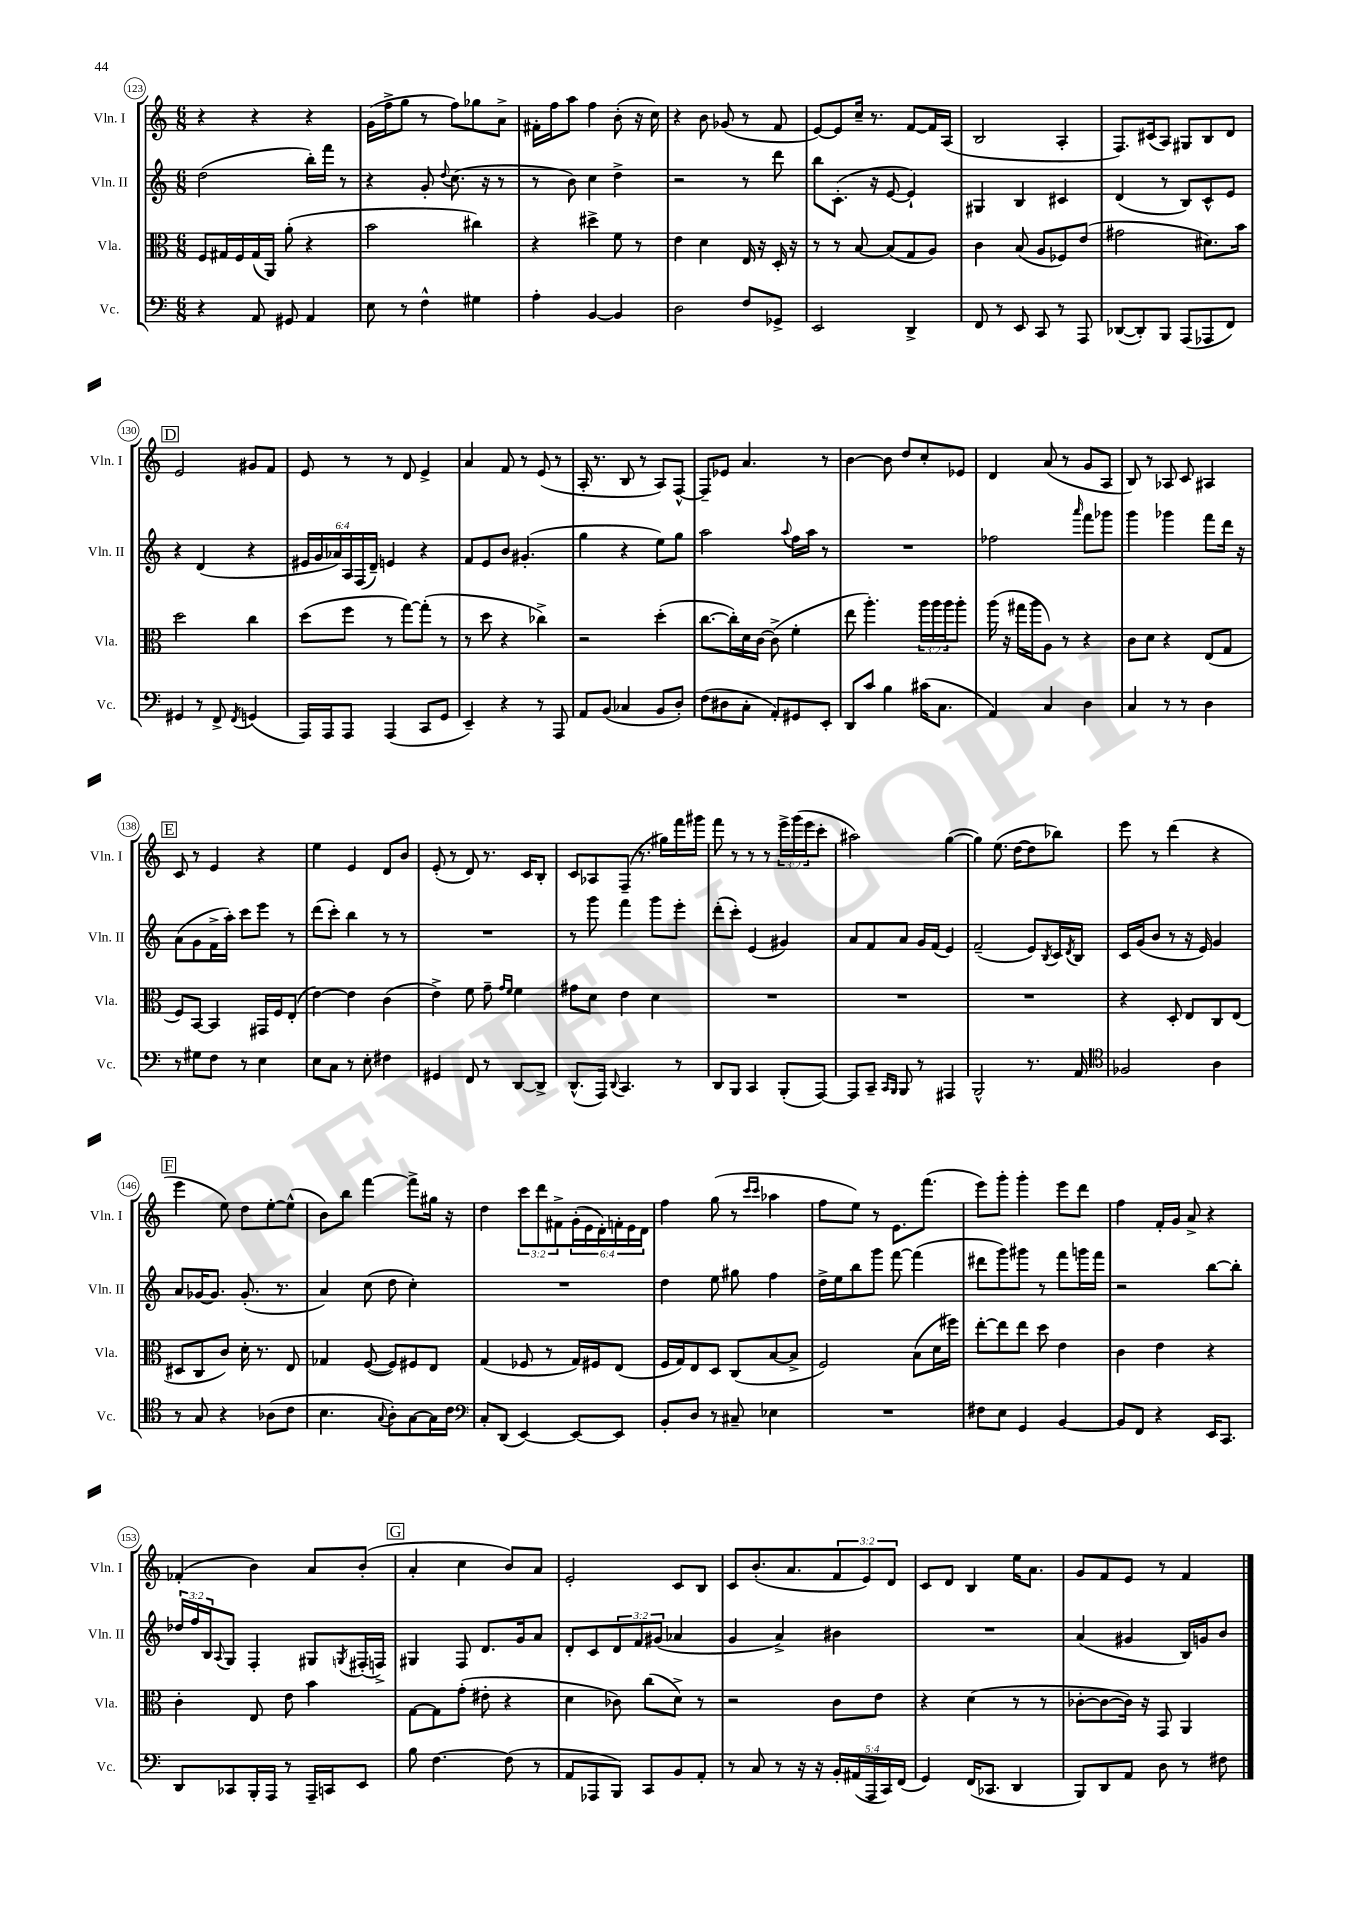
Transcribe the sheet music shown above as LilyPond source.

<<
\new StaffGroup <<
\new Staff = "s0" \with { instrumentName = "Vln. I" shortInstrumentName = "Vln. I" } {
    \clef treble \key c \major \numericTimeSignature \time 6/8 \override Staff.TupletNumber.text = #tuplet-number::calc-fraction-text
    r4 r4 r4 |
    g'16( f''16-> g''8 r8 f''8) ges''8 a'8-> |
    fis'16-. f''16 a''8 f''4 b'8-.( r16 c''16) |
    r4 b'8 ges'8( r8 f'8 |
    e'8~) e'8 c''16-- r8. f'8~ f'16 a16( |
    b2 a4-. |
    f8.) cis'16( a8) gis8 b8 d'8 |
    \mark \markup { \box "D" } e'2 gis'8 f'8 |
    e'8 r8 r8 d'8 e'4-> |
    a'4 f'8 r8 e'8( r8 |
    a16-. r8. b8 r8 a8) f8~-^ |
    f8-- ees'8 a'4. r8 |
    b'4~ b'8 d''8 c''8-. ees'8 |
    d'4 a'8( r8 g'8 a8 |
    b8) r8 aes8 c'8 ais4 |
    \mark \markup { \box "E" } c'8 r8 e'4 r4 |
    e''4 e'4 d'8 b'8 |
    e'8-.( r8 d'8) r8. c'16 b8-. |
    c'8 aes8 f8--( r8. gis''16) f'''16 gis'''16 |
    f'''8 r8 r8 r8 \tuplet 3/2 { e'''16-> g'''16( e'''16 } c'''8-. |
    ais''2) g''4~( |
    g''4) e''8.( d''16~ d''8 bes''8) |
    e'''8 r8 d'''4( r4 |
    \mark \markup { \box "F" } e'''4 e''8) d''8 e''8~-. e''8-^( |
    b'8) b''8 f'''4~ f'''8-> gis''16 r16 |
    d''4 \tuplet 3/2 { c'''8 d'''8 fis'8-> } \tuplet 6/4 { g'16-.( e'16 d'16-.) f'16-. e'16 d'16 } |
    f''4 g''8( r8 \grace { c'''16 c'''16 } aes''4 |
    f''8 e''8) r8 e'8. f'''8.( |
    e'''8) g'''8-. g'''4-. e'''8 d'''8 |
    f''4 f'16-. g'16 a'8-> r4 |
    fes'4-.( b'4) a'8 b'8-.( |
    \mark \markup { \box "G" } a'4-. c''4 b'8) a'8 |
    e'2-. c'8 b8 |
    c'8 b'8.-.( a'8. \tuplet 3/2 { f'8 e'8) d'8 } |
    c'8 d'8 b4 e''16 a'8. |
    g'8 f'8 e'8 r8 f'4 \bar "|." |
}
\new Staff = "s1" \with { instrumentName = "Vln. II" shortInstrumentName = "Vln. II" } {
    \clef treble \key c \major \numericTimeSignature \time 6/8 \override Staff.TupletNumber.text = #tuplet-number::calc-fraction-text
    d''2( b''16-.) f'''16 r8 |
    r4 g'8-. \appoggiatura { d''8 } c''8.( r16 r8 |
    r8 b'8) c''4 d''4-> |
    r2 r8 d'''8 |
    b''8 c'8.-.( r16 e'8~ e'4-!) |
    gis4 b4 cis'4 |
    d'4( r8 b8) c'8-^ e'8 |
    \mark \markup { \box "D" } r4 d'4( r4 |
    \tuplet 6/4 { eis'16 g'16 aes'16) a16 f16( d'16--) } e'4 r4 |
    f'8 e'8 b'8 gis'4.-.( |
    g''4 r4 e''8) g''8 |
    a''2 \appoggiatura { a''8 } f''16 a''16 r8 |
    R2. |
    fes''2 \grace { a'''16 } f'''8 ges'''8 |
    g'''4 ges'''4 f'''8 d'''16 r16 |
    \mark \markup { \box "E" } a'8( g'8 f'16-> a''16-.) c'''8 e'''8 r8 |
    d'''8( c'''8-.) b''4 r8 r8 |
    R2. |
    r8 g'''8 f'''4 g'''8 e'''8-. |
    d'''8-.( c'''8-.) e'4( gis'4) |
    a'8 f'8 a'8 g'16 f'16( e'4) |
    f'2--( e'8) \acciaccatura { b8 } c'16 \acciaccatura { d'8 } b16 |
    c'16 g'16( b'8 r8 r16 e'16) g'4 |
    \mark \markup { \box "F" } a'8 ges'16~ ges'8. ges'8.-.( r8. |
    a'4) c''8( d''8 c''4-.) |
    R2. |
    d''4 e''8 gis''8 f''4 |
    d''16-> e''16 b''8 g'''8 f'''8~ f'''4( |
    dis'''8 g'''8) gis'''8 r8 f'''8 g'''16 f'''16 |
    r2 b''8~ b''8-. |
    \tuplet 3/2 { des''16 f''16 b16 } \appoggiatura { a8 } g8 f4-. gis8 \acciaccatura { g8 } fis16-.( f16->) |
    \mark \markup { \box "G" } gis4 f8 d'8. g'16 a'8 |
    d'8-. c'8 \tuplet 3/2 { d'8 f'8 gis'8( } aes'4 |
    g'4 a'4->) bis'4 |
    R2. |
    a'4( gis'4 b16) g'16 b'8 \bar "|." |
}
\new Staff = "s2" \with { instrumentName = "Vla." shortInstrumentName = "Vla." } {
    \clef alto \key c \major \numericTimeSignature \time 6/8 \override Staff.TupletNumber.text = #tuplet-number::calc-fraction-text
    f8 gis16 f16 gis16( a,16) a'8-.( r4 |
    b'2 cis''4) |
    r4 dis''4-> f'8 r8 |
    e'4 d'4 e16 r16 d16-. r16 |
    r8 r8 b8~ b8( g8 a8) |
    c'4 b8( a8 fes8) e'8( |
    gis'2 dis'8.) b'16 |
    \mark \markup { \box "D" } d''2 c''4 |
    d''8( f''8 r8 g''8~) g''8-.( r8 |
    r8 d''8 r4 ces''4->) |
    r2 d''4-.( |
    c''8.~ c''16-.) d'16 c'16~ c'8->( f'4-. |
    e''8 a''4.-.) \tuplet 3/2 { a''16 a''16 a''16 } a''8-. |
    a''16( r16 gis''16 a''16 a8) r8 r4 |
    c'8 d'8 r4 e8( g8 |
    \mark \markup { \box "E" } f8) b,8~ b,4 gis,16 f16 e8-.( |
    e'4~) e'4 c'4( |
    e'4->) f'8 g'8-- \grace { g'16 f'16 } f'4 |
    gis'8 d'8 e'4 d'4 |
    R2. |
    R2. |
    R2. |
    r4 d8-. e8 c8 e8( |
    \mark \markup { \box "F" } dis8 c8 c'8) d'16-. r8. e8 |
    ges4 f8~( f8) fis8 e8 |
    g4( fes8 r8 g16) fis16 e8( |
    f16 g16) e8 d8 c8( b8~ b8-> |
    f2) b8( d'16 fis''16) |
    e''8~-. e''8 e''8 d''8 e'4 |
    c'4 e'4 r4 |
    c'4-. e8 e'8 b'4 |
    \mark \markup { \box "G" } g8~ g8 g'8-.( eis'8-. r4 |
    d'4 ces'8) c''8( d'8->) r8 |
    r2 c'8 e'8 |
    r4 d'4( r8 r8 |
    ces'8~-. ces'8~ ces'16) r16 g,8 a,4 \bar "|." |
}
\new Staff = "s3" \with { instrumentName = "Vc." shortInstrumentName = "Vc." } {
    \clef bass \key c \major \numericTimeSignature \time 6/8 \override Staff.TupletNumber.text = #tuplet-number::calc-fraction-text
    r4 a,8 gis,8 a,4 |
    e8 r8 f4-^ gis4 |
    a4-. b,4~ b,4 |
    d2 f8 ges,8-> |
    e,2 d,4-> |
    f,8 r8 e,8 c,8 r8 a,,8 |
    des,8~( des,8-.) b,,8 a,,8( aes,,8 f,8) |
    \mark \markup { \box "D" } gis,4 r8 f,8-> \acciaccatura { f,8 } g,4( |
    a,,16) a,,16 a,,8 a,,4( c,8 g,8 |
    e,4--) r4 r8 a,,8 |
    a,8 b,8( ces4 b,8 d8-.) |
    f8( dis8 c8-. a,8-.) gis,8 e,8-. |
    d,8 c'8 b4 cis'16( c8. |
    a,4) c4 d4 |
    c4 r8 r8 d4 |
    \mark \markup { \box "E" } r8 gis8 f8 r8 e4 |
    e8 c8 r8 e8-. fis4 |
    gis,4 f,8 r8 d,8~ d,8-> |
    d,8.-^( a,,16) \appoggiatura { d,8 } c,4. r8 |
    d,8 b,,8 c,4 b,,8-.( a,,8~) |
    a,,8 c,8-- \grace { c,16 b,,16 } b,,8 r8 ais,,4 |
    b,,2-^ r8. a,16 |
    \clef tenor fes2 a4 |
    \mark \markup { \box "F" } r8 g8 r4 aes8( c'8 |
    b4. \appoggiatura { g8 } a8-.) g8~ g16 c'16 |
    \clef bass c8-. d,8( e,4~) e,8~ e,8 |
    b,8-. d8 r8 cis8-- ees4 |
    R2. |
    fis8 e8 g,4 b,4~ |
    b,8 f,8 r4 e,16 c,8. |
    d,8 ces,8 b,,16-. a,,16 r8 a,,16-- c,16 e,8 |
    \mark \markup { \box "G" } b8 f4.~ f8( r8 |
    a,8 aes,,8 b,,8) c,8 b,8 a,8-. |
    r8 c8 r8 r16 r16 \tuplet 5/4 { b,16-. ais,16( a,,16 c,16) f,16( } |
    g,4) f,16( ces,8. d,4 |
    b,,8) d,8 a,8 d8 r8 fis8 \bar "|." |
}
>>
>>
\layout { \context { \Score currentBarNumber = #123 \override BarNumber.stencil = #(make-stencil-circler 0.1 0.3 ly:text-interface::print) } }
